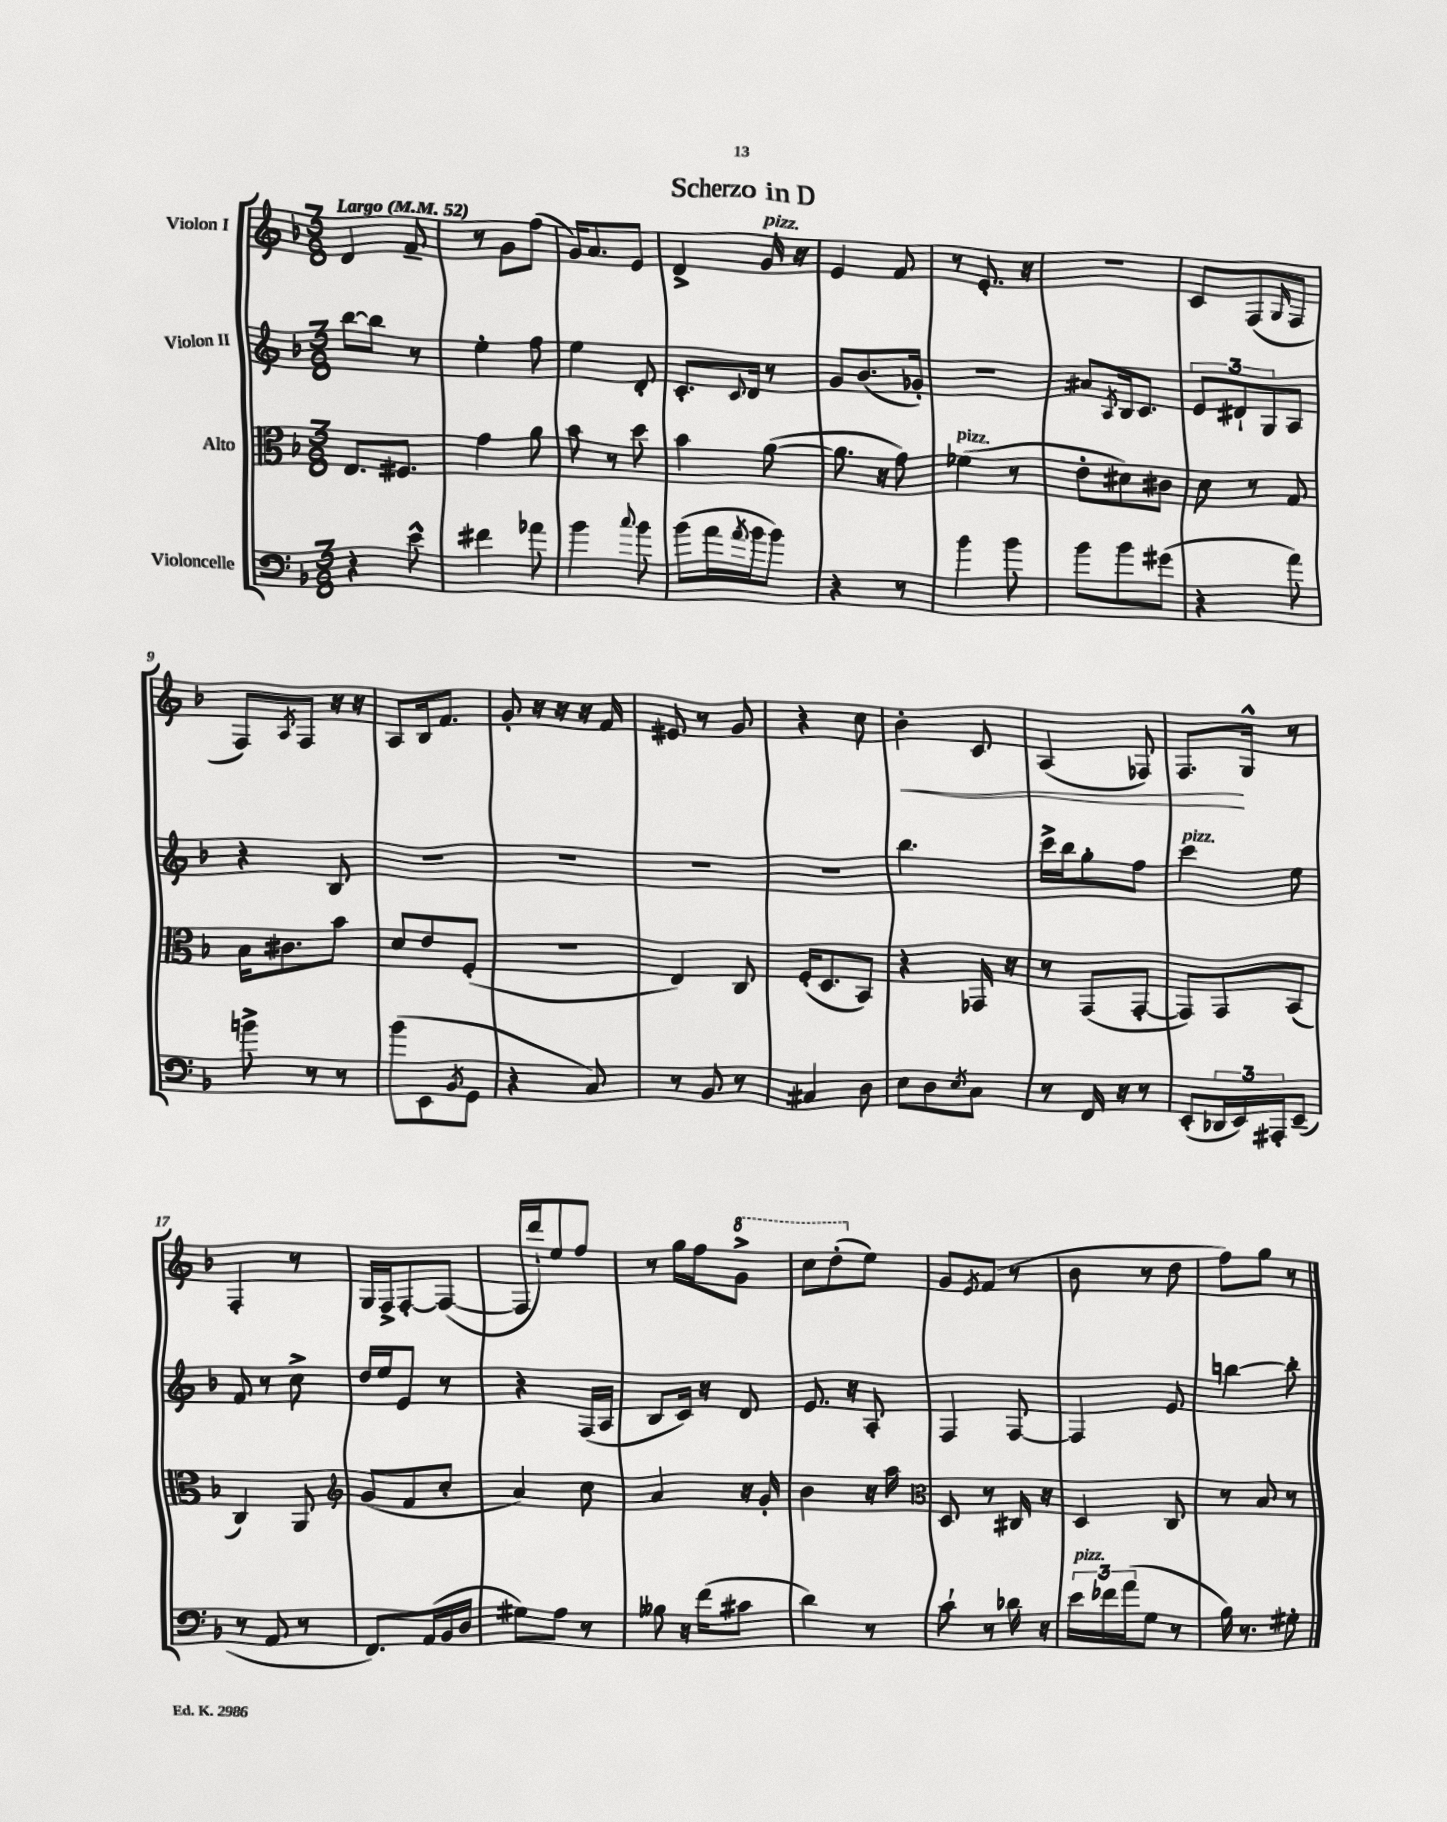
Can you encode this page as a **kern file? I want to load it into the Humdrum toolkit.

**kern	**kern	**kern	**kern	**dynam
*part4	*part3	*part2	*part1	*part1
*staff4	*staff3	*staff2	*staff1	*staff1
*I"Violoncelle	*I"Alto	*I"Violon II	*I"Violon I	*
*clefF4	*clefC3	*clefG2	*clefG2	*
*k[b-]	*k[b-]	*k[b-]	*k[b-]	*
*M3/8	*M3/8	*M3/8	*M3/8	*
*MM52	*MM52	*MM52	*MM52	*
=1	=1	=1	=1	=1
!	!	!	!LO:TX:a:B:t=Largo	!
4r	8.E/L	[8bb-\L	4d/	.
.	.	8bb-\J]	.	.
.	8.F#X/J	.	.	.
8e^^\	.	8r	8f~/	.
=2	=2	=2	=2	=2
4f#X\	4g\	4ee'\	8r	.
.	.	.	8g\L	.
8a-X\	8a\	8ff\	(8ff\J	.
=3	=3	=3	=3	=3
4b-\	8b-\	4ee\	16g/KL)	.
.	.	.	8.a/	.
.	8r	.	.	.
8qqcc/	.	.	.	.
8b-\	8dd\	8d'/	8e/J	.
=4	=4	=4	=4	=4
(8b-\L	4b-\	8.c'/L	4d^/	.
16a\L	.	.	.	.
8qa/	.	8qqc/	.	.
16b-\J	.	16d/Jk	.	.
!	!	!	!LO:TX:a:i:t=pizz.	!
8b-\J)	([8a\	8r	16g/	.
.	.	.	16r	.
=5	=5	=5	=5	=5
4r	8.a\]	8g/L	4e/	.
.	.	(8.b-/	.	.
.	16r	.	.	.
8r	8g\)	.	8f/	.
.	.	16g-X'/Jk)	.	.
=6	=6	=6	=6	=6
!	!LO:TX:a:i:t=pizz.	!	!	!
4b-\	(4f-X\	4.r	8r	.
.	.	.	8.e'/	.
8b-\	8r	.	.	.
.	.	.	16r	.
=7	=7	=7	=7	=7
8b-\L	8e'\L	8a#X/L	4.r	.
.	.	8qA/	.	.
8b-\	8d#X\)	16B-/k	.	.
.	.	8.c/J	.	.
(8g#X\J	8c#X\J	.	.	.
=8	=8	=8	=8	=8
4r	8d\	12e/L	8c/L	.
.	.	12d#X`/	.	.
.	8r	.	(8F/	.
.	.	12G/	.	.
.	.	.	16qqG/	.
8a\)	8G/	8A/J	8F/J	.
!!LO:LB:g=z
=9	=9	=9	=9	=9
8bn^\	16B-\KL	4r	8F/L)	.
.	8.c#X\	.	.	.
.	.	.	8qA/	.
8r	.	.	8F/J	.
8r	8b-\J	8B-/	16r	.
.	.	.	16r	.
=10	=10	=10	=10	=10
(8b-\L	8d/L	4.r	8A/L	.
8EE\	8e/	.	16B-/k	.
.	.	.	8.f/J	.
8qBB-/	.	.	.	.
8GG\J	(8F'/J	.	.	.
=11	=11	=11	=11	=11
4r	4.r	4.r	8g'/	.
.	.	.	16r	.
.	.	.	16r	.
8C/)	.	.	16r	.
.	.	.	16f/	.
=12	=12	=12	=12	=12
8r	4E/)	4.r	8e#X/	.
8BB-/	.	.	8r	.
8r	8C/	.	8g/	.
=13	=13	=13	=13	=13
4C#X/	(16F'/KL	4.r	4r	.
.	8.D/	.	.	.
8D\	8BB-/J)	.	8cc\	.
=14	=14	=14	=14	=14
!	!	!	!	!LO:HP:b
8E\L	4r	4.bb-\	4b-'\	<
8D\	.	.	.	.
8qE/	.	.	.	.
8C\J	16GG-X/	.	8c/	.
.	16r	.	.	.
=15	=15	=15	=15	=15
8r	8r	16ccc^\LL	(4A/	.
.	.	16bb-\J	.	.
16FF/	(8GG/L	8gg'\	.	.
16r	.	.	.	.
8r	[8GG'/J	8ff\J	8F-X/)	.
=16	=16	=16	=16	=16
!	!	!LO:TX:a:i:t=pizz.	!	!
(8EE'/L	8GG/L])	4ccc\	8.F/L	.
24DD-X/L	8GG/	.	.	.
24EE/)	.	.	.	.
.	.	.	16G^^/Jk	[
24AAA#X'/J	.	.	.	.
(8EE~/J	(8BB-/J	8ee\	8r	.
!!LO:LB:g=z
=17	=17	=17	=17	=17
8r	4C/)	8f/	4F'/	.
8AA/	.	8r	.	.
8r	8AA/	8cc^\	8r	.
=18	=18	=18	=18	=18
*	*clefG2	*	*	*
8.FF/L)	(8g/L	16dd/LL	16G/LL	.
.	.	16ee/J	16F^/J	.
.	8f/	8e/J	[8F'/	.
(16AA/L	.	.	.	.
16BB-/	8cc'/J	8r	(8F/J_	.
16D/JJ	.	.	.	.
=19	=19	=19	=19	=19
8G#X\L)	4a/)	4r	16F/LL]	.
.	.	.	16ddd`/J)	.
8A\J	.	.	8ee/	.
8r	8cc\	(16F/LL	8ff/J	.
.	.	16A/JJ	.	.
=20	=20	=20	=20	=20
8B--X\	4a/	8B-/L	8r	.
16r	.	16c/Jk)	16gg\LL	.
(16f\KL	.	16r	16ff\J	.
*	*	*	*8va	*
8c#X\J	16r	8d/	8gg^\J	.
.	16g'/	.	.	.
=21	=21	=21	=21	=21
4d\)	4b-\	8.e/	8ccc\L	.
.	.	.	(8ddd'\	.
.	.	16r	.	.
*	*	*	*X8va	*
8r	16r	8A'/	8ee\J)	.
.	16aa\	.	.	.
=22	=22	=22	=22	=22
*	*clefC3	*	*	*
8c`\	8D/	4F/	8g/L	.
.	.	.	8qe/	.
8r	8r	.	(8f/J	.
16d-X\	16C#X/	[8F/	8r	.
16r	16r	.	.	.
=23	=23	=23	=23	=23
!LO:TX:a:i:t=pizz.	!	!	!	!
24e\LL	4D/	4F/]	8b-\	.
24f-X\	.	.	.	.
(24a\J	.	.	.	.
8G\J	.	.	8r	.
8r	8C/	8e/	8dd\	.
=24	=24	=24	=24	=24
16B-\)	8r	[4bbn\	8ff\L)	.
8.r	.	.	.	.
.	8B-/	.	8gg\J	.
8G#X'\	8r	8bb'\]	8r	.
==	==	==	==	==
*-	*-	*-	*-	*-
